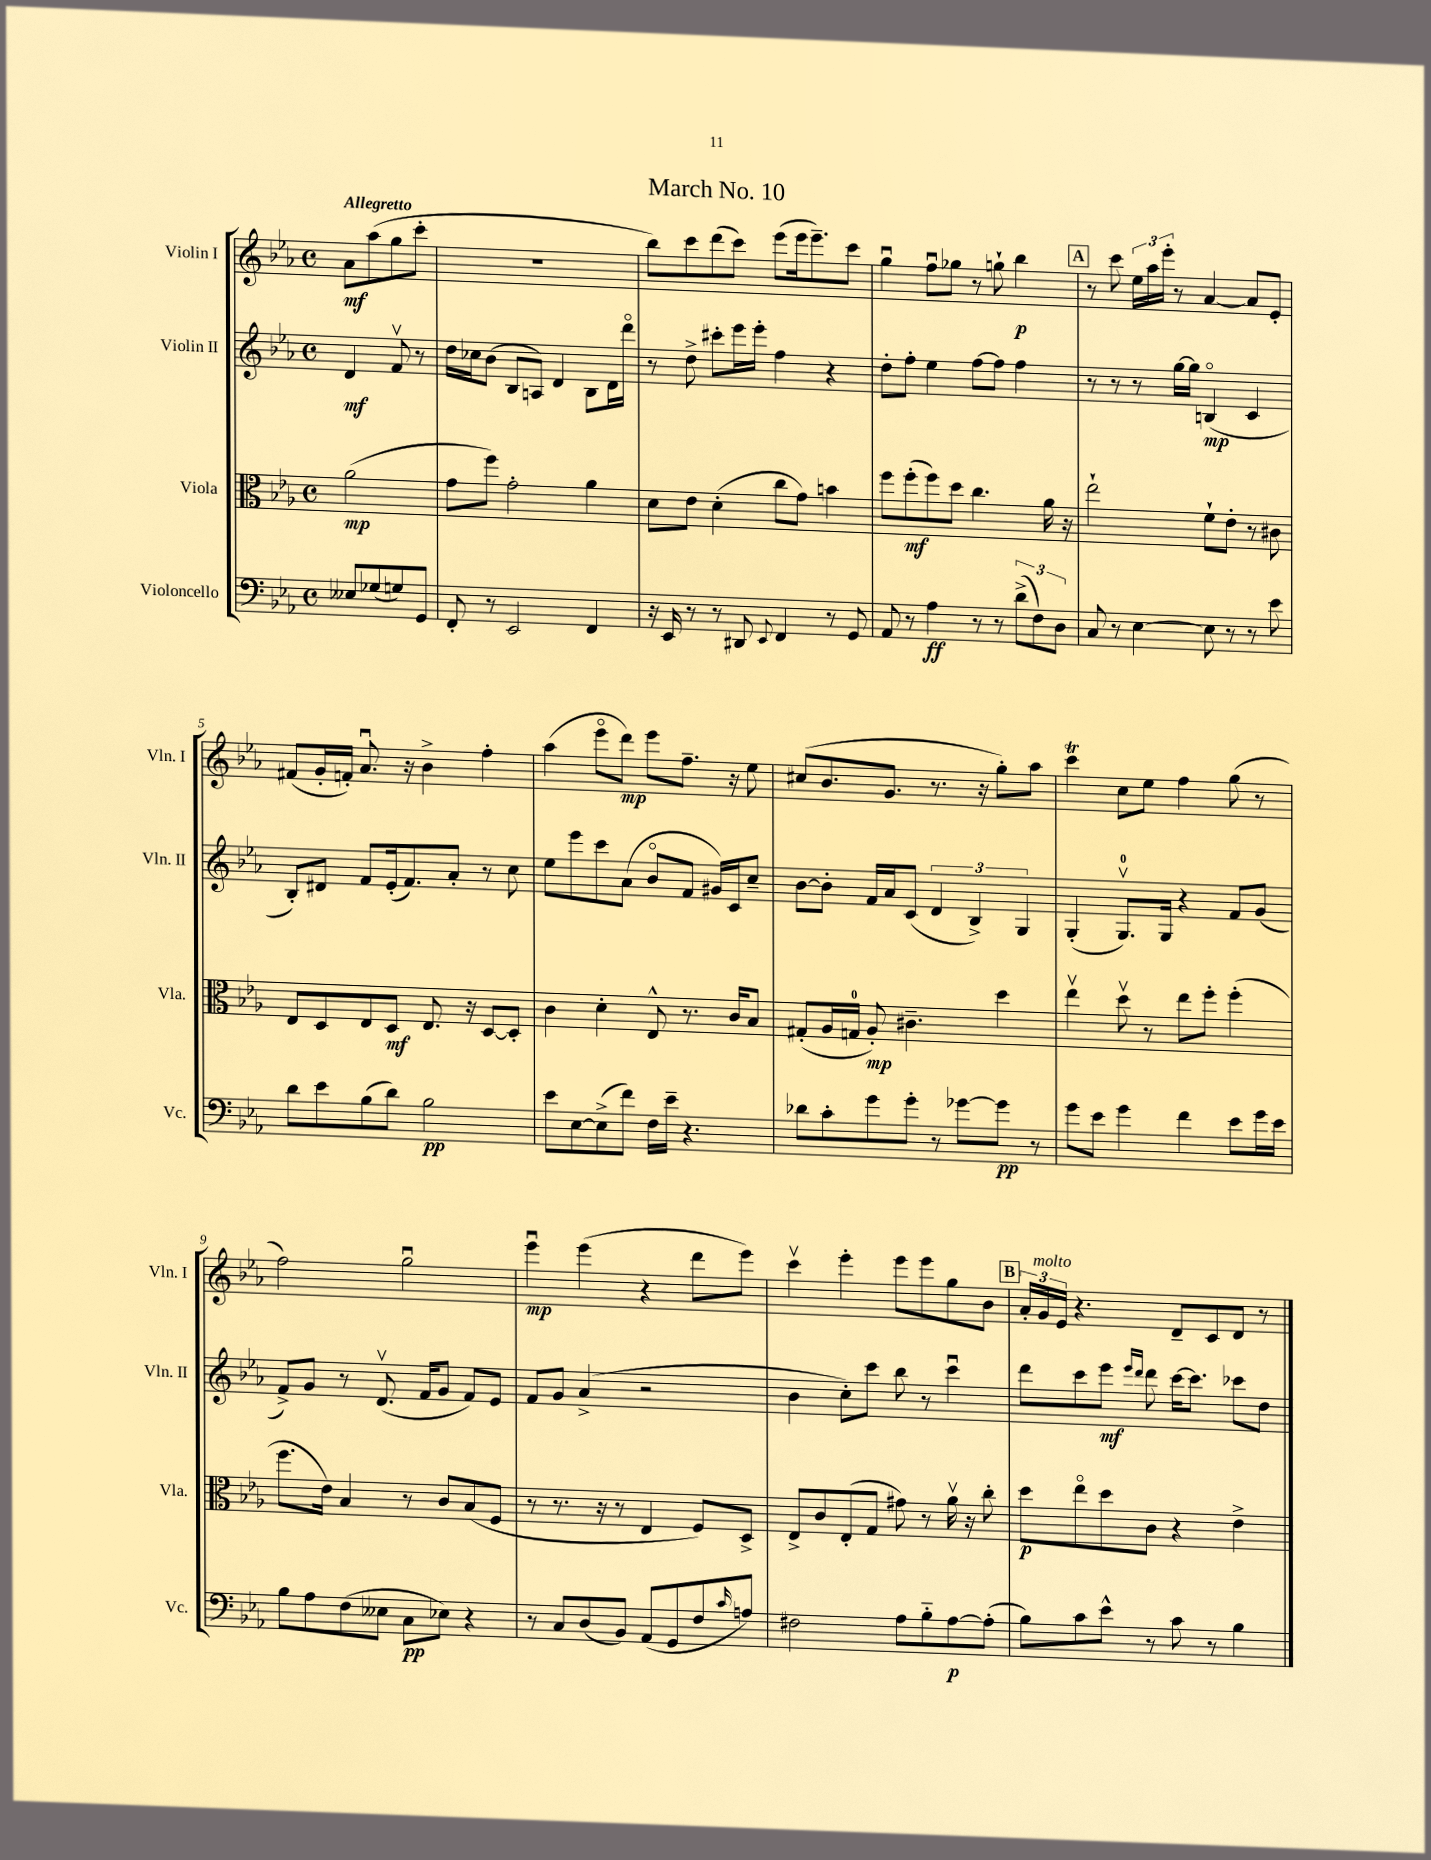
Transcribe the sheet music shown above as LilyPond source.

\header { title = "March No. 10" }
<<
\new StaffGroup <<
\new Staff = "s0" \with { instrumentName = "Violin I" shortInstrumentName = "Vln. I" } {
    \clef treble \key ees \major \defaultTimeSignature \time 4/4 \partial 2 \tempo "Allegretto"
    aes'8\mf aes''8( g''8 c'''8-. |
    R1 |
    bes''8) c'''8 d'''8( c'''8) ees'''8( ees'''16 ees'''8.--) c'''8 |
    g''4\downbow f''8\downbow ges''8 r8 g''8-! bes''4\p |
    \mark \markup { \box "A" } r8 c'''8 \tuplet 3/2 { ees''16 aes''16 ees'''16-. } r8 aes'4~ aes'8 ees'8-. |
    fis'8( g'16-. f'16-.) aes'8.\downbow r16 bes'4-> f''4-. |
    aes''4( ees'''8\flageolet d'''8\mp) ees'''8 f''8.-- r16 ees''8 |
    cis''8( bes'8. g'8. r8. r16 g''8-.) aes''8 |
    c'''4\trill c''8 ees''8 f''4 g''8( r8 |
    f''2) g''2\downbow |
    ees'''4\downbow\mp ees'''4( r4 d'''8 ees'''8) |
    c'''4\upbow ees'''4-. ees'''8 ees'''8 g''8 bes'8 |
    \mark \markup { \box "B" } \tuplet 3/2 { aes'16-. g'16^\markup { \italic "molto" } ees'16 } r4. d'8-- c'8 d'8 r8 \bar "|." |
}
\new Staff = "s1" \with { instrumentName = "Violin II" shortInstrumentName = "Vln. II" } {
    \clef treble \key ees \major \defaultTimeSignature \time 4/4 \partial 2
    d'4\mf f'8\upbow r8 |
    d''16 ces''16 bes'8( bes8 a8) d'4 bes8 d'16 d'''16\flageolet |
    r8 d''8-> cis'''8-. ees'''16 ees'''16-. f''4 r4 |
    d''8-. f''8-. ees''4 f''8~ f''8 f''4 |
    \mark \markup { \box "A" } r8 r8 r8 g''16~ g''16 b4\flageolet\mp( c'4 |
    bes8-.) dis'8 f'8 ees'16-.( f'8.) aes'8-. r8 c''8 |
    ees''8 ees'''8 c'''8 aes'8( bes'8\flageolet f'8 gis'16) c'16 c''8-- |
    bes'8~ bes'8-. f'16 aes'16 c'8( \tuplet 3/2 { d'4 bes4->) g4 } |
    g4-.( g8.-0\upbow) g16 r4 f'8 g'8( |
    f'8->) g'8 r8 d'8.\upbow( f'16 g'8 f'8) ees'8 |
    f'8 g'8 aes'4->( r2 |
    bes'4 c''8-.) c'''8 bes''8 r8 c'''4\downbow |
    \mark \markup { \box "B" } d'''8 c'''8 ees'''8\mf \grace { ees'''16 d'''16 } d'''8 c'''16~ c'''8. ces'''8 d''8 \bar "|." |
}
\new Staff = "s2" \with { instrumentName = "Viola" shortInstrumentName = "Vla." } {
    \clef alto \key ees \major \defaultTimeSignature \time 4/4 \partial 2
    aes'2\mp( |
    g'8 f''8) g'2-. aes'4 |
    d'8 ees'8 d'4-.( c''8 g'8) b'4 |
    f''8 f''8-.\mf( f''8) d''8 c''4. aes'16 r16 |
    \mark \markup { \box "A" } ees''2-! f'8-! ees'8-. r8 cis'8 |
    ees8 d8 ees8 d8\mf ees8. r16 d8~ d8-. |
    c'4 d'4-. ees8-^ r8. c'16 bes8 |
    gis8-.( aes16 g16-0 aes8-.\mp) cis'4.-- d''4 |
    ees''4\upbow d''8\upbow r8 ees''8 f''8-. f''4-.( |
    f''8. ees'16) bes4 r8 c'8 bes8( f8 |
    r8 r8. r16 r8 ees4 f8) d8-> |
    ees8-> c'8 ees8-.( g8 gis'8) r8 aes'16\upbow r16 c''8-. |
    \mark \markup { \box "B" } d''8\p ees''8\flageolet d''8 c'8 r4 ees'4-> \bar "|." |
}
\new Staff = "s3" \with { instrumentName = "Violoncello" shortInstrumentName = "Vc." } {
    \clef bass \key ees \major \defaultTimeSignature \time 4/4 \partial 2
    eeses8 ges8( g8) g,8 |
    f,8-. r8 ees,2 f,4 |
    r16 ees,16 r8 r8 dis,8 \appoggiatura { ees,8 } f,4 r8 g,8 |
    aes,8 r8 aes4\ff r8 r8 \tuplet 3/2 { d'8->( f8) d8 } |
    \mark \markup { \box "A" } c8 r8 ees4~ ees8 r8 r8 ees'8 |
    d'8 ees'8 bes8( d'8) bes2\pp |
    ees'8 ees8~ ees8->( f'8) f16 ees'16-- r4. |
    des'8 c'8-. g'8 g'8-. r8 ges'8~ ges'8\pp r8 |
    g'8 ees'8 g'4 f'4 ees'8 g'16 ees'16 |
    bes8 aes8 f8( eeses8 c8\pp ees8) r4 |
    r8 c8 d8( bes,8) aes,8( g,8 f8 \grace { c'16 } a8) |
    fis2 aes8 bes8-_ aes8~\p aes8-.( |
    \mark \markup { \box "B" } bes8) c'8 ees'8-^ r8 c'8 r8 bes4 \bar "|." |
}
>>
>>
